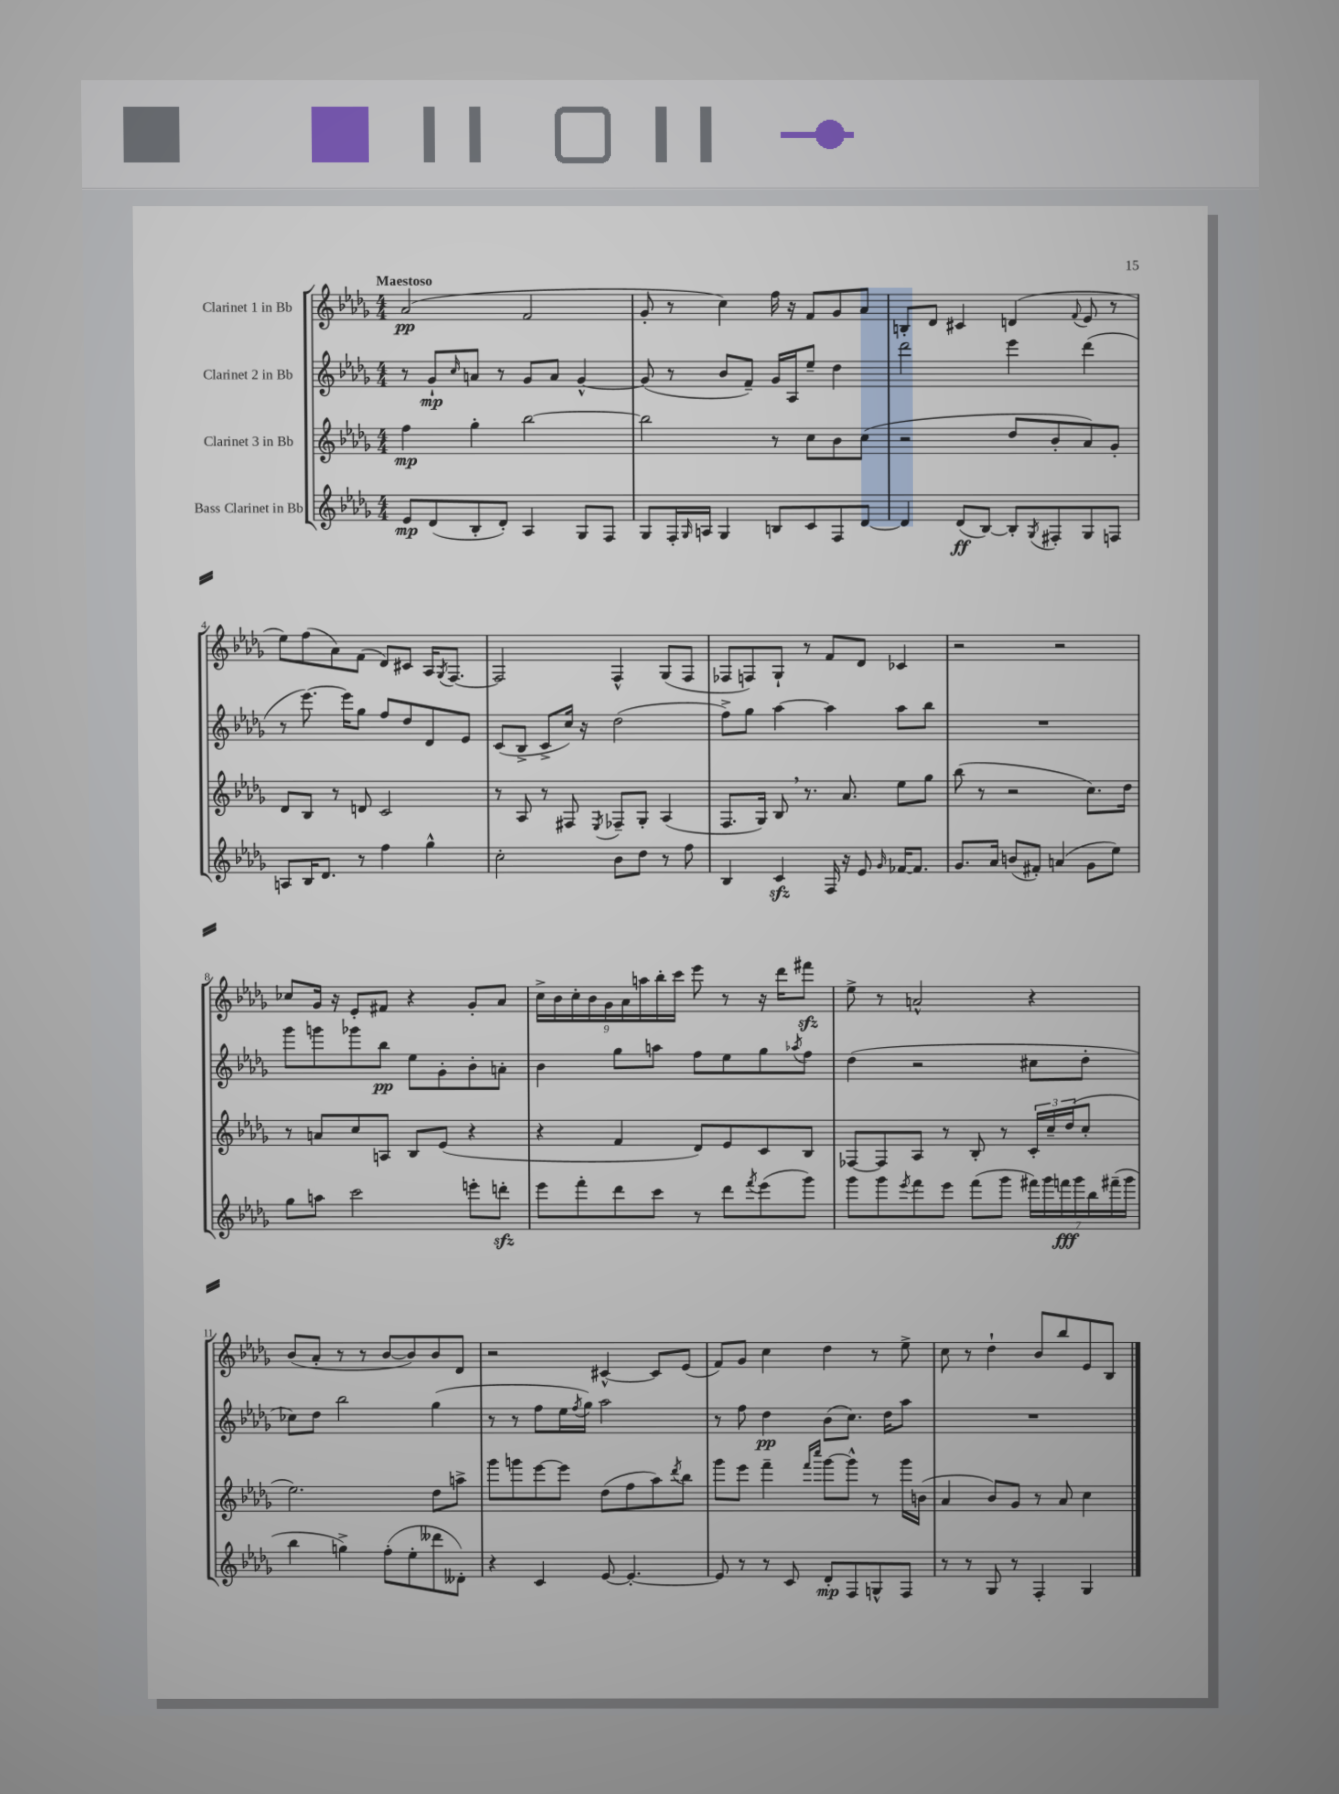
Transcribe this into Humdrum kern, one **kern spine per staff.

**kern	**kern	**kern	**kern
*staff4	*staff3	*staff2	*staff1
*clefG2	*clefG2	*clefG2	*clefG2
*k[b-e-a-d-g-]	*k[b-e-a-d-g-]	*k[b-e-a-d-g-]	*k[b-e-a-d-g-]
*M4/4	*M4/4	*M4/4	*M4/4
8e-/L	4ff\	8r	(2a-/
(8d-/	.	8g-`/L	.
.	.	16qqcc/	.
8B-'/	4gg-'\	8a/J	.
8d-'/J)	.	8r	.
4A-/	[2bb-\	8g-/L	2f/
.	.	8a/J	.
8G-/L	.	[4g-^^/	.
8F/J	.	.	.
=	=	=	=
8G-/L	2bb-\]	(8g-/]	8g-'/
16F'/L	.	8r	8r
16qqG-/	.	.	.
16A/JJ	.	.	.
4G-/	.	8b-/L	4cc\)
.	.	8f~/J)	.
8B/L	8r	16g-/LL	16ff\
.	.	16A-/J	16r
8c/	8cc\L	8ee-~/J	8f/L
8F/	8b-\	4dd-\	8g-/
[8d-/J	(8cc\J	.	8a-/J
=	=	=	=
4d-/]	2r	2ddd-\	8B'/L
.	.	.	8d-/J
(8d-/L	.	.	4c#/
[8B-/J)	.	.	.
8B-'/]L	8dd-/L	4eee-\	(4d/
8qG-/	.	.	.
8F#'/	8b-'/	.	.
.	.	.	8qqf/
8G-/	8a-/)	(4ddd-\	8e-/
8F/J	8g-'/J	.	8r
=	=	=	=
8A/L	8d-/L	8r	8ee-\L)
16B-/K	8B-/J	[8.eee-\)	(8ff\
8.d-/J	.	.	.
.	8r	.	8a-\)
.	.	16eee-\]LK	.
8r	8d/	8gg-\J	(8f\J
4ff\	2c/	8ff/L	8d-/L)
.	.	8dd-/	8c#/J
4gg-^^\	.	8d-/	16A-/LK
.	.	.	8qG-/
.	.	.	[8.F/J
.	.	8e-/J	.
=	=	=	=
2cc'\	8r	(8c/L	2F/]
.	8A-/	8B-^/J	.
.	8r	8c^/L	.
.	8F#/	16cc/Jk)	.
.	.	16r	.
.	8qE-/	.	.
8b-\L	8F-~/L	(2dd-\	4F^^/
8dd-\J	8G-'/J	.	.
8r	(4A-/	.	(8G-/L
8ff\	.	.	8F/J
=	=	=	=
4B-/	8.F/L	8ff^\L)	8F-/L
.	.	8gg-\J	8F/)
.	16G-/Jk)	.	.
4c/	8B-/	[4aa-\	8G-`/J
.	8.r	.	8r
16F/	.	4aa-\]	8f/L
16r	8.a-/	.	.
8e-/	.	.	8d-/J
16qqg-/	.	.	.
[16f-/LK	8ee-\L	8aa-\L	4c-/
8.f-/]J	.	.	.
.	8gg-\J	8bb-\J	.
=	=	=	=
8.g-/L	(8bb-\	1r	2r
.	8r	.	.
16a-/Jk	.	.	.
(8b/L	2r	.	.
8f#'/J)	.	.	.
(4a/	.	.	2r
8g-\L	8.cc\L)	.	.
8ee-\J)	.	.	.
.	16dd-\Jk	.	.
=	=	=	=
8gg-\L	8r	8ggg-\L	8cc-/L
8aa\J	8a/L	8ggg\	16g-/Jk
.	.	.	16r
2ccc\	8cc/	8ggg-\	8e-'/L
.	8A/J	8bb-\J	8f#/J
.	8B-/L	8ee-\L	4r
.	(8e-/J	8g-'\	.
8eee'\L	4r	8b-'\	8g-'/L
8ddd'\J	.	8a'\J	8a-/J
=	=	=	=
8eee-\L	4r	4b-\	18cc^\LL
.	.	.	18b-\
.	.	.	18cc'\
8fff'\	.	.	.
.	.	.	18b-\
.	.	.	18g-\
8ddd-\	4f/	8gg-\L	.
.	.	.	18a-\
.	.	.	18aa\
8ccc\J	.	8aa\J	.
.	.	.	18bb-'\
.	.	.	18ccc\JJ
8r	8d-/L)	8ff\L	8eee-\
8ddd-\L	8e-/	8ee-\	8r
8qfff/	.	.	.
(8eee-\	8c/	8gg-\	16r
.	.	.	16ddd-\LK
.	.	8qaa-/	.
8ggg-\J)	8B-/J	8ff\J	8fff#\J
=	=	=	=
8ggg-\L	[8F-/L	(4dd-\	8ee-^\
8ggg-\	8F-/]	.	8r
8qeee-/	.	.	.
8fff\	8A-/J	2r	2a^^/
8eee-\J	8r	.	.
(8fff\L	8B-'/	.	.
8ggg-\J	8r	.	.
28fff#\LL)	24c'/LL	8cc#\L	4r
28ggg-\	.	.	.
.	24cc~/	.	.
28fff\	.	.	.
.	(24dd-/J	.	.
28ggg-\	.	.	.
.	8cc'/J	8dd-'\J	.
28bb-\	.	.	.
(28fff#~\	.	.	.
28ggg-\JJ	.	.	.
=	=	=	=
4bb-\	2.ee-\)	8cc-\L)	(8b-/L
.	.	8dd-\J	8a-'/J
4gg^\)	.	2bb-\	8r
.	.	.	8r
(8ff'\L	.	.	[8b-/L
8ee-'\	.	.	8b-/])
8ddd--\	8dd-\L	(4gg-\	8b-/
8d--'\J)	8aa^\J	.	8d-/J
=	=	=	=
4r	8ggg-\L	8r	2r
.	8ggg\	8r	.
4c/	[8eee-\	8ff\L	.
.	8eee-\]J	16ee-\L	.
.	.	8qff/	.
.	.	16gg-\JJ)	.
[8e-/	(8dd-\L	2aa-\	[4c#^^/
4.e-'/_	8ff\	.	.
.	8aa-\)	.	8c#/]L
.	8qddd-/	.	.
.	8bb-\J	.	(8e-/J
=	=	=	=
8e-/]	8ggg-\L	8r	8f/L)
8r	8eee-\J	8ff\	8g-/J
8r	4fff~\	4dd-\	4cc\
8c/	.	.	.
.	16qqfff/LL	.	.
.	16qqcccc/JJ	.	.
8d-'/L	[8ggg-\L	(8b-\L	4dd-\
8F/	8ggg-^^\]J	8.cc\J)	.
8G^^/	8r	.	8r
.	.	16dd-\LK	.
8F/J	16ggg-\LL	8aa-\J	8ee-^\
.	(16b\JJ	.	.
=	=	=	=
8r	4a-/	1r	8cc\
8r	.	.	8r
8G-/	8b-/L)	.	4dd-`\
8r	8g-/J	.	.
4F'/	8r	.	8b-/L
.	8a-/	.	8bb-/
4G-/	4cc\	.	8e-/
.	.	.	8B-/J
==	==	==	==
*-	*-	*-	*-
